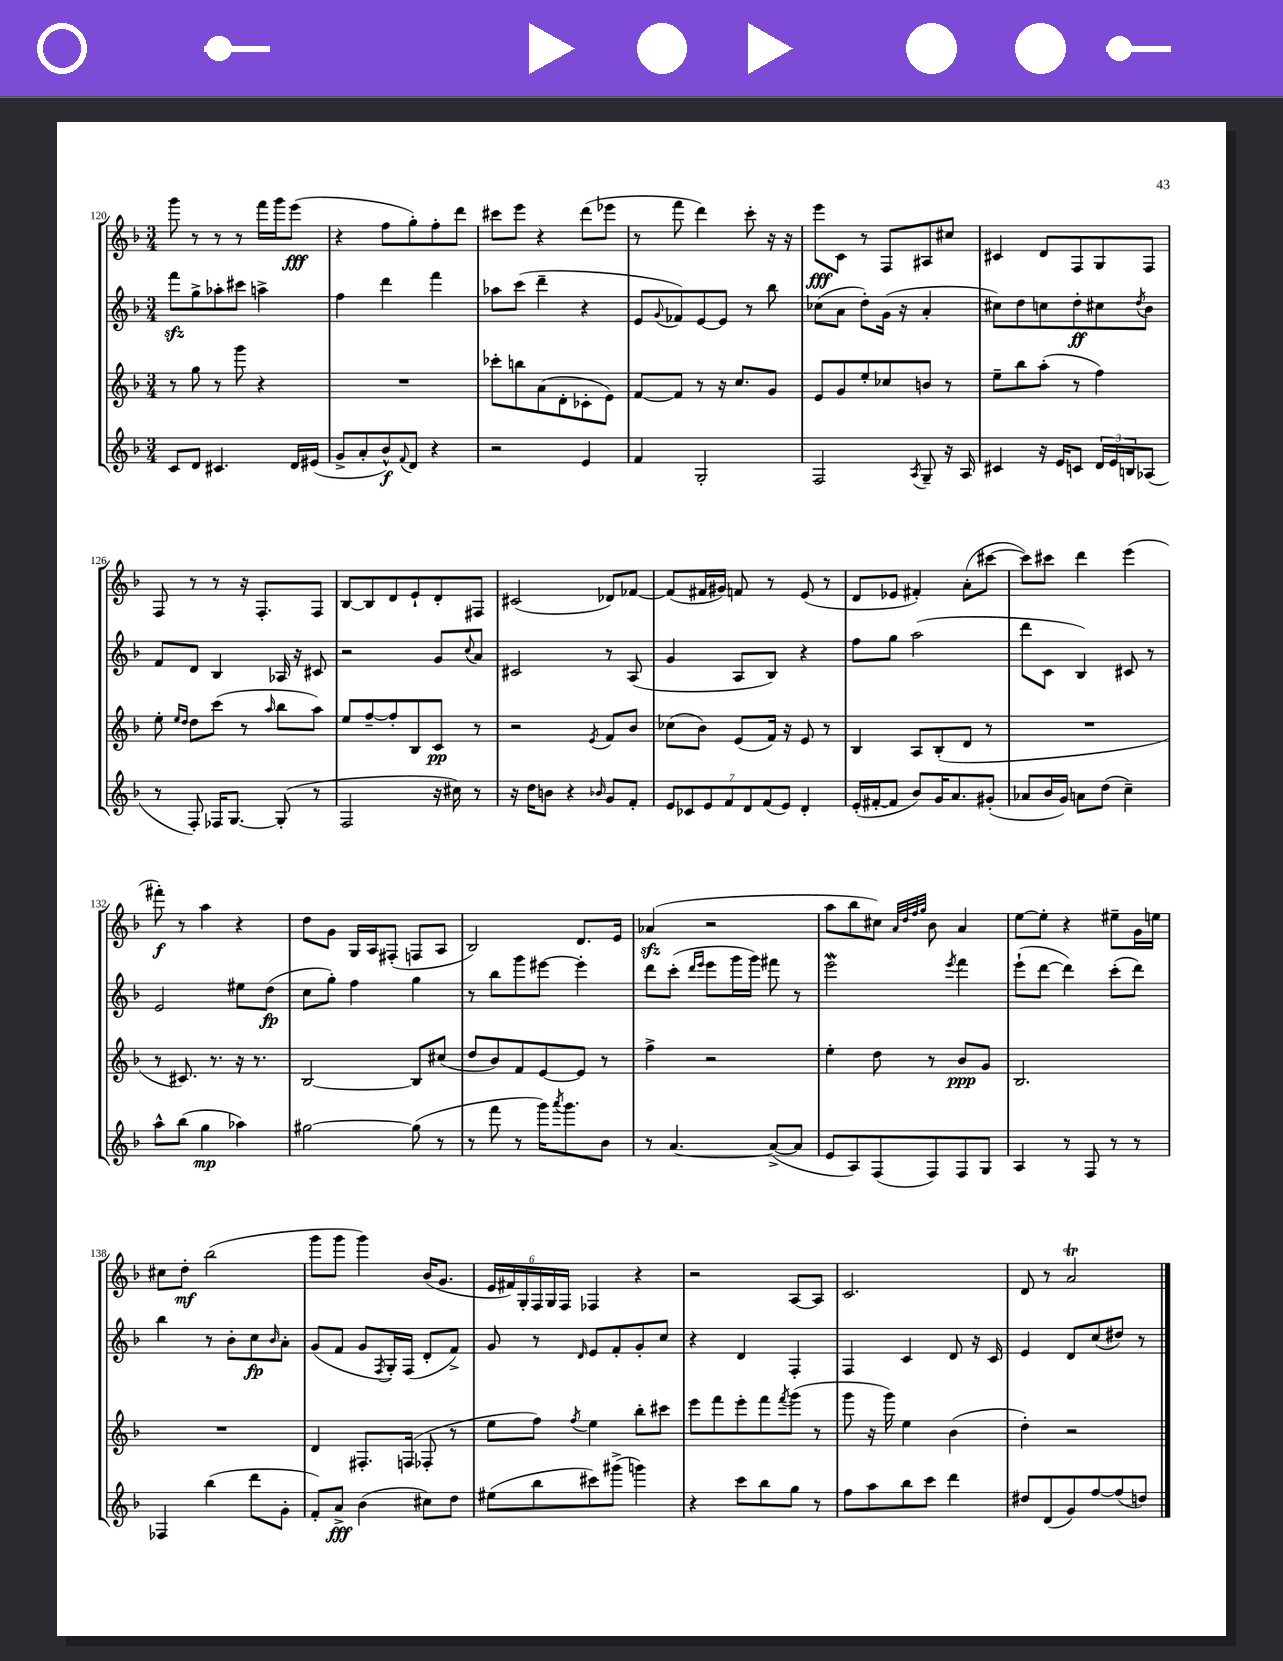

**kern	**kern	**kern	**kern
*staff4	*staff3	*staff2	*staff1
*clefG2	*clefG2	*clefG2	*clefG2
*k[b-]	*k[b-]	*k[b-]	*k[b-]
*M3/4	*M3/4	*M3/4	*M3/4
8c	8r	8fff	8ggg
8d	8gg	8gg^	8r
4.c#	8r	8aa-'	8r
.	8ggg	8ccc#	8r
.	4r	4aa^	16fff
.	.	.	16ggg
16d	.	.	(8eee
(16e#	.	.	.
=	=	=	=
8g^	2.r	4ff	4r
8a'	.	.	.
8b-^^)	.	4ddd	8ff
8qqf	.	.	.
8d	.	.	8gg')
4r	.	4fff	8ff'
.	.	.	8ddd
=	=	=	=
2r	8ccc-'	8aa-	8ccc#
.	8bb	(8ccc	8eee
.	(8a	4ddd~	4r
.	8d'	.	.
4e	8c-'	4r	(8ddd
.	8e)	.	8eee-
=	=	=	=
4f	[8f	8e	8r
.	.	8qqg	.
.	8f]	8f-)	8fff
2G'	8r	[8e	4ddd)
.	16r	8e]	.
.	8.cc	.	.
.	.	8r	8ccc'
.	8g	8bb-	16r
.	.	.	16r
=	=	=	=
2F	8e	(8cc-	8eee
.	8g	8a	8c
.	8ee'	8dd')	8r
.	8cc-	(16g	8F
.	.	16r	.
8qA	.	.	.
8G~	8b	4a'	8A#
16r	8r	.	8cc#
16A	.	.	.
=	=	=	=
4c#	8ee~	8cc#)	4c#
.	8bb-	8dd	.
16r	(8aa'	8cc	8d
16e	.	.	.
8c	8r	8dd'	8F
24d	4ff)	8cc#	8G
24e	.	.	.
24B	.	.	.
.	.	8qdd	.
(8A-	.	8b-	8F
=	=	=	=
8r	8ee'	8f	8F
.	16qqee	.	.
.	16qqdd	.	.
8F')	8dd	8d	8r
16F-	(8ccc	4B-	8r
[8.G	.	.	.
.	8r	.	16r
.	.	.	8.F'
.	16qqaa	.	.
(8G']	8bb-	16A-	.
.	.	16r	.
8r	8aa)	8c#	8F
=	=	=	=
2F	8ee	2r	[8B-
.	[8ff~	.	8B-]
.	8ff']	.	8d
.	8B-	.	8e`
16r	8c	8g	8d'
16cc#)	.	.	.
.	.	8qqcc	.
8r	8r	8a	8F#
=	=	=	=
16r	2r	2c#	(2c#
16dd	.	.	.
8b	.	.	.
4r	.	.	.
16qqb-	8qe	.	.
8g	8f	8r	8d-)
8f'	8b-	(8A	[8f-
=	=	=	=
14e	(8cc-	4g	(8f-]
14c-	.	.	.
.	8b-)	.	16f#
14e	.	.	.
.	.	.	16g#)
14f	.	.	.
.	(8e	8A	8f
14d	.	.	.
(14f	.	.	.
.	16f)	8B-)	8r
14e)	.	.	.
.	16r	.	.
4d'	8e	4r	(8e
.	8r	.	8r
=	=	=	=
(16e'	4B-	8ff	8d
[16f#'	.	.	.
8f#]	.	8gg	8e-
8b-)	8A	(2aa	4f#')
16g	(8B-'	.	.
8.a	.	.	.
.	8d	.	(8a'
(8g#'	8r	.	[8ccc#
=	=	=	=
8a-	2.r	8ddd	8ccc#])
16b-	.	8c	8ccc#
16g)	.	.	.
8a	.	4B-)	4ddd
(8dd	.	.	.
4cc~)	.	8c#	(4eee
.	.	8r	.
=	=	=	=
8aa^^	8r	2e	8fff#')
(8bb-	8.c#)	.	8r
4gg	.	.	4aa
.	8.r	.	.
4aa-)	16r	8ee#	4r
.	8.r	.	.
.	.	(8dd	.
=	=	=	=
[2gg#	[2B-	8cc	8dd
.	.	8gg')	8g
.	.	4ff	16G
.	.	.	16A
.	.	.	(8F#'
(8gg#]	8B-]	4gg	8F
8r	(8cc#	.	8A
=	=	=	=
8r	8dd	8r	2B-)
8fff	8b-)	8bb-	.
8r	8f	8ggg	.
16ggg)	[8e	[8eee#	.
8qaaa	.	.	.
8.ggg	.	.	.
.	8e]	4eee#']	8.d
8b-	8r	.	.
.	.	.	16e
=	=	=	=
8r	4ff^	8ddd	(4a-
[4.a	.	(8ccc'	.
.	.	16qqddd	.
.	.	16qqeee	.
.	2r	8eee	2r
.	.	16ggg	.
.	.	16ggg)	.
(8a^_	.	8fff#	.
8a]	.	8r	.
=	=	=	=
8e	4ee'	2eee	8aa
8A)	.	.	8bb-
(8F	8dd	.	8cc#)
.	.	.	32qqa
.	.	.	32qqdd
.	.	.	32qqff
.	.	.	32qqgg
8F)	8r	.	8b-
.	.	8qeee	.
8F	8b-	4fff	4a
8G	8g	.	.
=	=	=	=
4A	2.B-	(8eee`	[8ee
.	.	[8ddd	8ee']
8r	.	4ddd])	4r
8F	.	.	.
8r	.	(8ccc'	8ee#~
8r	.	8ddd)	16g
.	.	.	16ee
=	=	=	=
4F-	2.r	4bb-	8cc#
.	.	.	8dd'
(4bb-	.	8r	(2bb-
.	.	8b-'	.
8ddd	.	8cc	.
.	.	16qqb-	.
8g'	.	8a'	.
=	=	=	=
8f')	4d	(8g	8ggg
8a^	.	8f	8ggg
(4b-	8.F#'	8g	4ggg)
.	.	8qF	.
.	.	16G')	.
.	(16F	(16F	.
8cc#)	8F-'	8d'	(16b-
.	.	.	8.g
8dd	8r	8f^)	.
=	=	=	=
(8ee#	8ee	8g	24e
.	.	.	24f#)
.	.	.	24G'
8bb-	8ff)	8r	24F
.	.	.	24G
.	.	.	24F
.	8qff	16qqd	.
8ccc#)	4ee	8e	4F-
(8ggg#^	.	8f'	.
4ggg)	8bb-'	8g'	4r
.	8ccc#	8cc	.
=	=	=	=
4r	8eee	4r	2r
.	8fff	.	.
8ccc	8eee'	4d	.
8bb-	8fff	.	.
.	8qfff	.	.
8gg	(8ggg	4F'	[8A
8r	8r	.	8A]
=	=	=	=
8ff	8ggg	4F	2.c
8aa	16r	.	.
.	16ggg)	.	.
8bb-	4ee	4c	.
8ccc	.	.	.
4ddd	(4b-	8d	.
.	.	16r	.
.	.	16c	.
=	=	=	=
8dd#	4dd')	4e	8d
(8d	.	.	8r
8g)	2r	8d	2a
[8ff	.	(8cc	.
(8ff]	.	8dd#)	.
8dd)	.	8r	.
==	==	==	==
*-	*-	*-	*-
